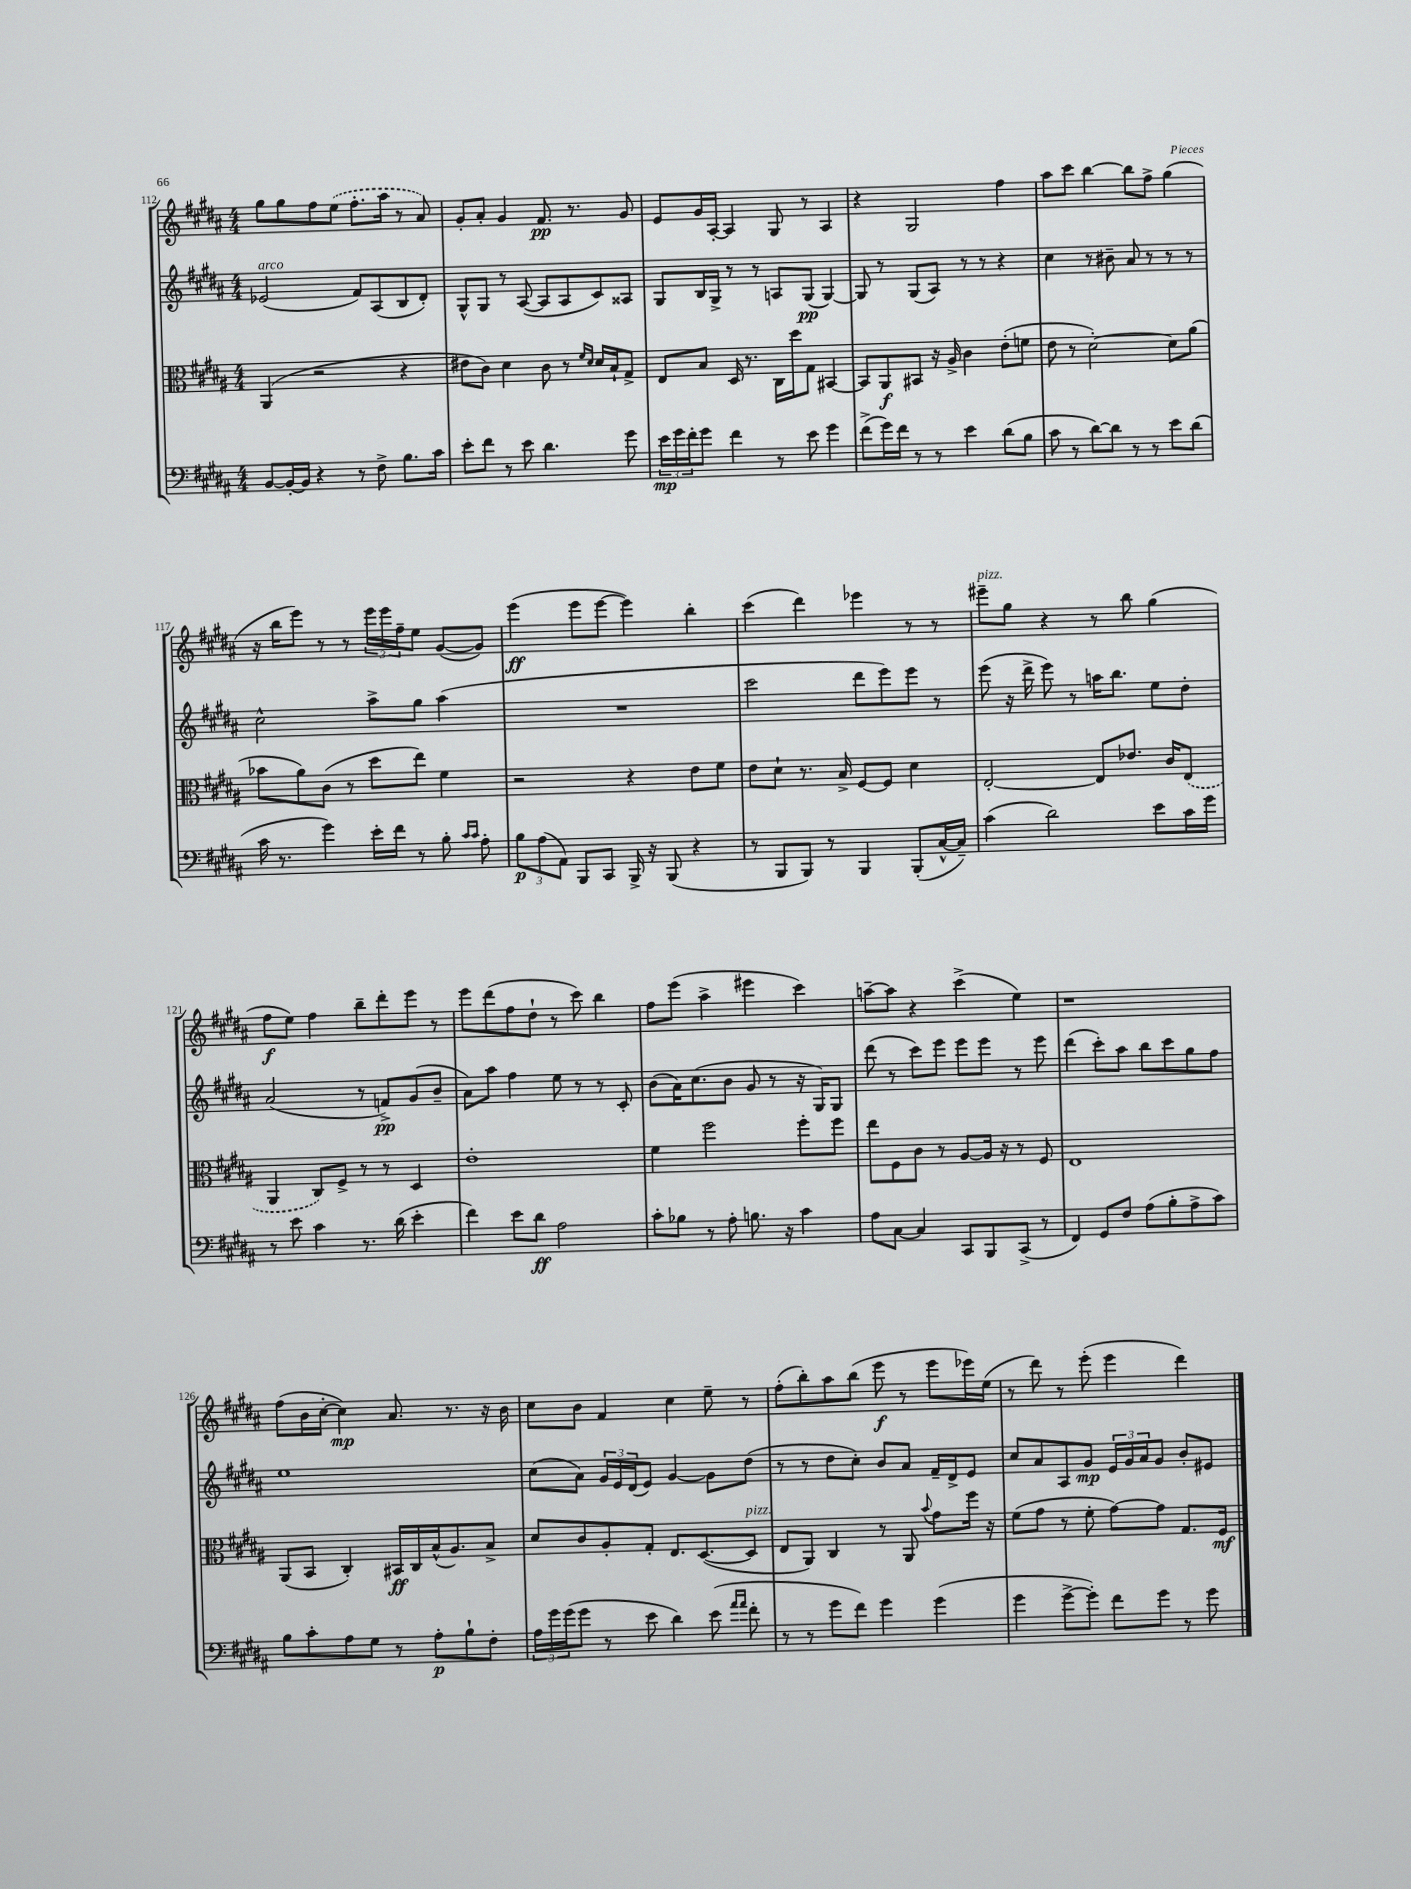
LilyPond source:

<<
\new StaffGroup <<
\new Staff = "s0" {
    \clef treble \key b \major \numericTimeSignature \time 4/4
    gis''8 gis''8 fis''8 \once \slurDashed e''8( fis''8.-. ais''16 r8 ais'8) |
    gis'8-. ais'8-. gis'4 fis'8.\pp r8. gis'8 |
    e'8 gis'16 ais16~-. ais4 gis8 r8 ais4 |
    r4 gis2 fis''4 |
    ais''8 cis'''8 b''4~ b''8 fis''8-> gis''4( |
    r16 b''16 e'''8) r8 r8 \tuplet 3/2 { e'''16 e'''16 fis''16-- } e''8 gis'8~( gis'8) |
    e'''4\ff( e'''8 e'''8~ e'''4) b''4-. |
    cis'''4( dis'''4) ees'''4 r8 r8 |
    eis'''8--^\markup { \italic "pizz." } gis''8 r4 r8 b''8 gis''4( |
    fis''8\f e''8) fis''4 b''8-- dis'''8-. e'''8 r8 |
    e'''8 dis'''8( fis''8 dis''8-! r8 cis'''8) b''4 |
    fis''8 e'''8( ais''4-> eis'''4 cis'''4) |
    a''8~-- a''8 r4 cis'''4->( e''4) |
    r1 |
    fis''8( b'16 cis''16~-. cis''4\mp) ais'8. r8. r16 b'16 |
    cis''8 b'8 fis'4 cis''4 e''8-- r8 |
    fis''8-.( b''8-.) ais''8 b''8( e'''8\f r8 e'''8 ees'''16) e''16( |
    r8 dis'''8) r8 e'''8-.( e'''4 dis'''4) \bar "|." |
}
\new Staff = "s1" {
    \clef treble \key b \major \numericTimeSignature \time 4/4
    ees'2^\markup { \italic "arco" }( fis'8) ais8( b8 dis'8-.) |
    gis8-^ gis8 r8 ais8~( ais8 ais8 cis'8) aisis8 |
    gis8 b16 gis16-> r8 r8 a8 gis8\pp( gis4~) |
    gis8 r8 gis8( ais8) r8 r8 r4 |
    cis''4 r8 bis'8-- ais'8 r8 r8 r8 |
    cis''2-^ ais''8-> gis''8 ais''4( |
    R1 |
    cis'''2 dis'''8 e'''8) e'''8 r8 |
    e'''8( r16 dis'''16-> e'''8) r8 a''16 b''8. e''8 dis''8-. |
    ais'2( r8 f'8->\pp) gis'8( b'8-- |
    ais'8) ais''8 fis''4 e''8 r8 r8 cis'8-. |
    b'8( ais'16) cis''8.( b'8 gis'8 r8 r16 gis16) gis8 |
    dis'''8( r8 cis'''8) e'''8 e'''8 e'''8 r8 e'''8 |
    dis'''4( cis'''8-.) ais''8 b''8 cis'''8 gis''8 fis''8 |
    e''1 |
    cis''8( ais'8) \tuplet 3/2 { gis'16 e'16 dis'16( } e'8) gis'4~ gis'8 dis''8( |
    r8 r8 dis''8 cis''8-.) b'8 ais'8 fis'16-- dis'16-> e'8 |
    cis''8 ais'8 ais8 gis'8\mp \tuplet 3/2 { e'16 gis'16 ais'16 } gis'8 b'8-. eis'8 \bar "|." |
}
\new Staff = "s2" {
    \clef alto \key b \major \numericTimeSignature \time 4/4
    ais,4( r2 r4 |
    eis'8 cis'8) dis'4 cis'8 r8 \grace { fis'16 dis'16 } dis'16 b16-! gis8-> |
    e8 b8 dis16 r8. cis16 dis''16 gis8 bis,4~ |
    bis,8 ais,8\f bis,8 r16 ais16-> cis'4 e'8-.( f'8 |
    e'8 r8 dis'2~-.) dis'8 ais'8( |
    bes'8 ais'8) cis'8( r8 dis''8 e''8) fis'4 |
    r2 r4 e'8 fis'8 |
    e'8 dis'8-! r8. b16-> fis8~ fis8 dis'4 |
    e2~-. e8 ees'8. cis'16 \once \slurDashed e8( |
    ais,4 cis8) fis8-> r8 r8 dis4 |
    e'1-. |
    fis'4 fis''2 fis''8-. fis''8 |
    e''8 fis8 cis'8 r8 ais8~ ais16 r16 r8 fis8 |
    e1 |
    ais,8( b,8 cis4-.) bis,16\ff cis16 b16-^( ais8.) b8-> |
    dis'8 cis'8 ais8-. gis8-. e8. dis8.~( dis8^\markup { \italic "pizz." } |
    e8 ais,8) cis4 r8 ais,8 \appoggiatura { b'8 } gis'8 fis''16 r16 |
    fis'8( gis'8 r8 fis'8-. gis'8~) gis'8 gis8. fis16\mf \bar "|." |
}
\new Staff = "s3" {
    \clef bass \key b \major \numericTimeSignature \time 4/4
    b,8~ b,16~-. b,16 r4 r8 fis8-> b8. cis'16 |
    e'8-. fis'8 r8 e'8 dis'4. gis'8 |
    \tuplet 3/2 { e'16\mp gis'16 fis'16-. } gis'8 fis'4 r8 e'8 gis'4 |
    fis'8->( gis'16) fis'16 r8 r8 e'4 dis'8( b8 |
    cis'8 r8 dis'8~) dis'8 r8 r8 e'8 dis'8( |
    cis'16 r8. gis'4) e'16-. fis'16 r8 b8-. \grace { cis'16 cis'16 } ais8-. |
    \tuplet 3/2 { b8\p ais8( ais,8) } b,,8 cis,8 b,,16-> r16 b,,8( r4 |
    r8 b,,8 b,,8) r8 b,,4 b,,8-.( cis16~-^ cis16--) |
    cis'4( dis'2) e'8 cis'16 gis'16 |
    r8 e'8 cis'4 r8. dis'16( e'4-. |
    fis'4) e'8 dis'8\ff ais2 |
    cis'8-. bes8 r8 ais8-. b8. r16 cis'4 |
    ais8 cis8~ cis4 cis,8 b,,8 cis,8->( r8 |
    fis,4) gis,8 fis8 ais8( b8-. ais8-> cis'8) |
    b8 cis'8-. ais8 gis8 r8 ais8-.\p b8-! fis8-. |
    \tuplet 3/2 { ais16 gis'16 gis'16( } gis'8 r8 e'8 dis'4) e'8( \grace { ais'16 ais'16 } fis'8-. |
    r8 r8 gis'8 fis'8) gis'4 gis'4( |
    gis'4 gis'8~-> gis'8-.) fis'8 gis'8 r8 gis'8 \bar "|." |
}
>>
>>
\layout { \context { \Score currentBarNumber = #112 } }
